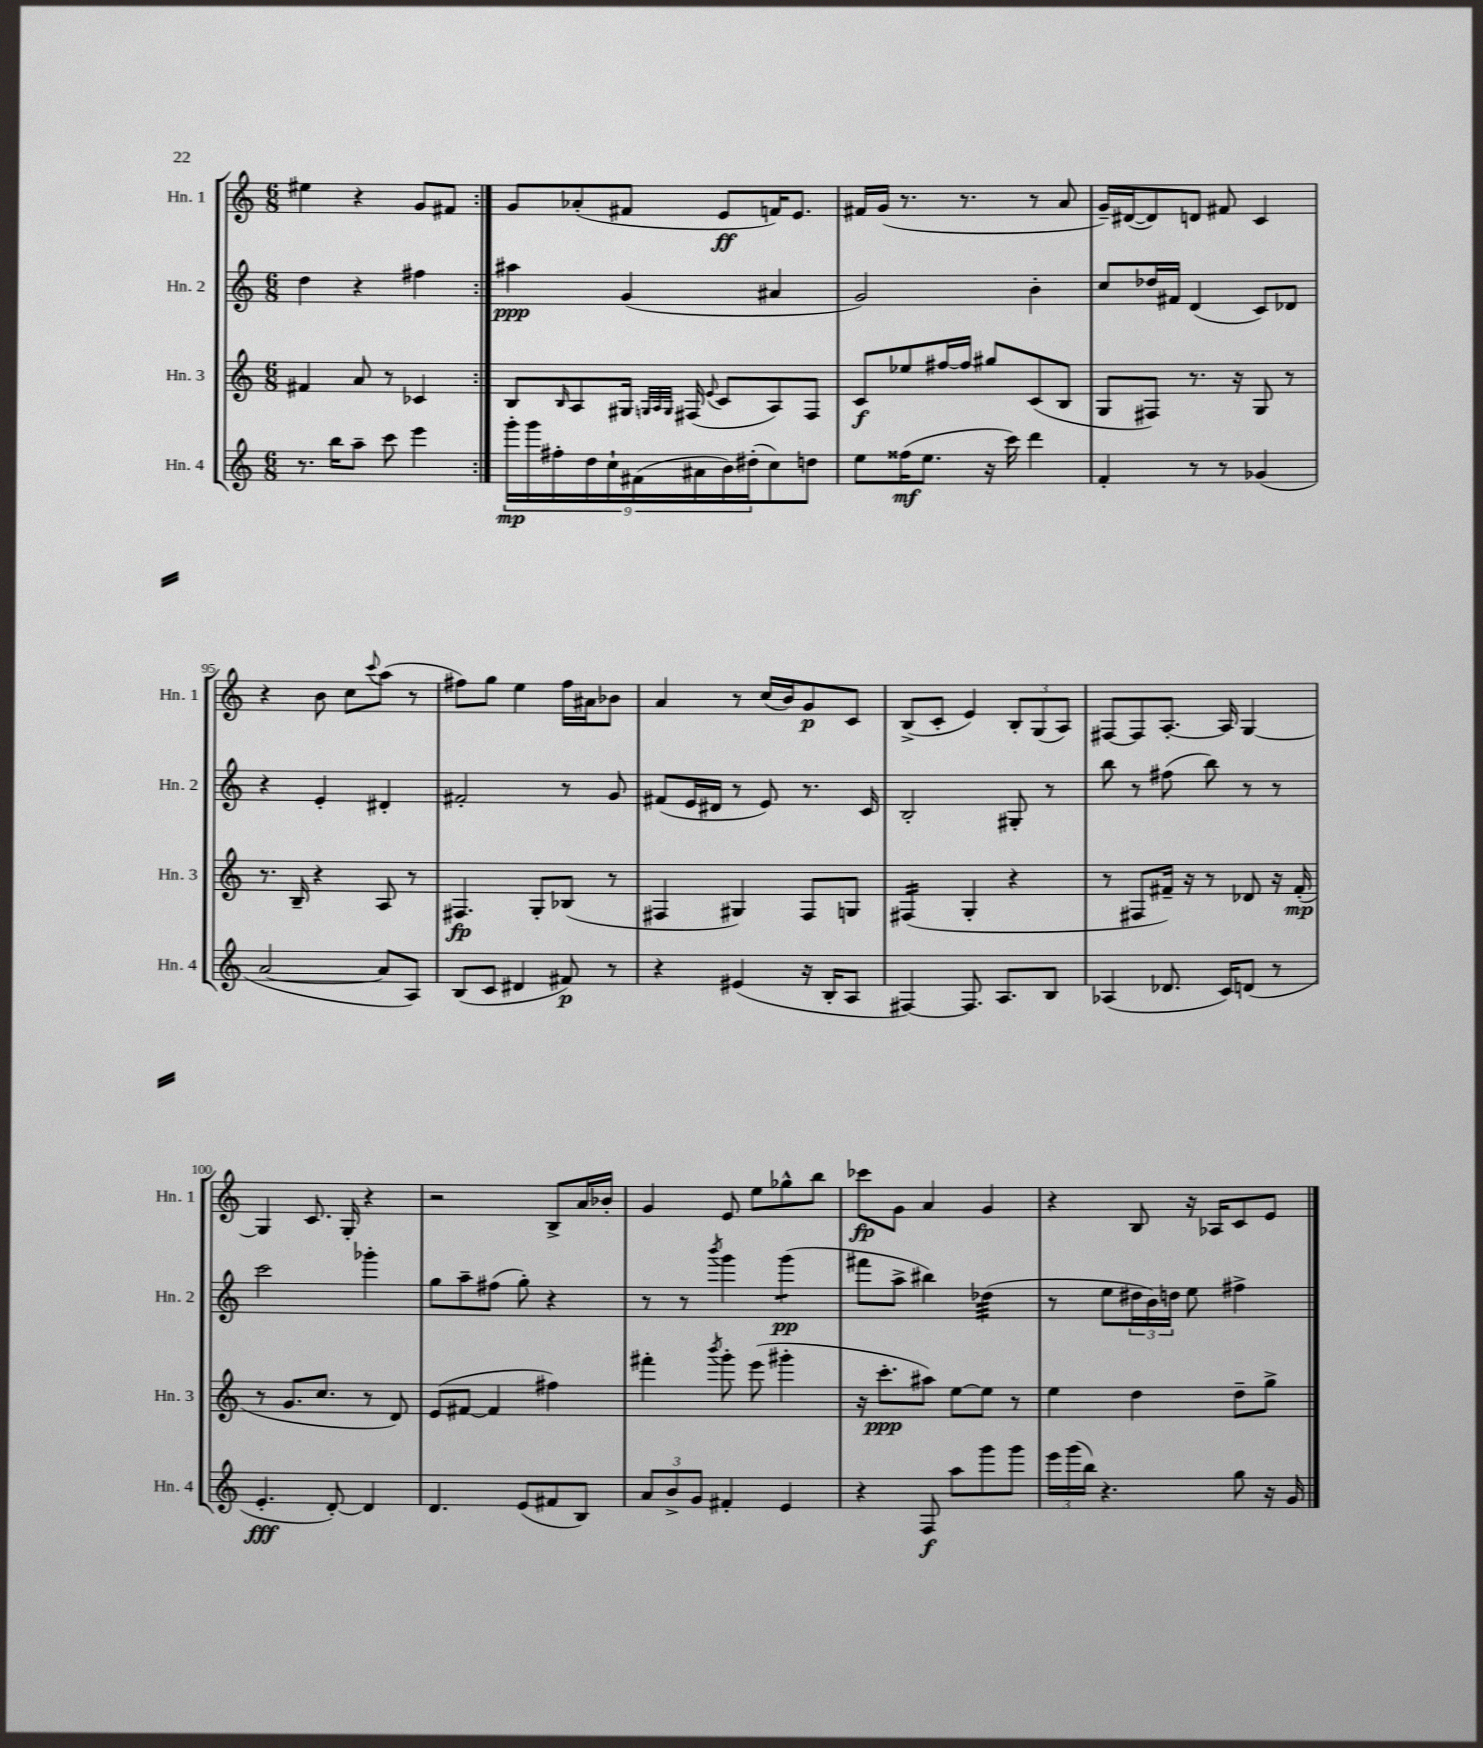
<<
\new StaffGroup <<
\new Staff = "s0" \with { instrumentName = "Hn. 1" shortInstrumentName = "Hn. 1" } {
    \clef treble \key c \major \numericTimeSignature \time 6/8
    \repeat volta 2 { eis''4 r4 g'8 fis'8 | }
    g'8 aes'8-.( fis'8 e'8\ff f'16) e'8. |
    fis'16 g'16( r8. r8. r8 a'8 |
    g'16--) dis'16~( dis'8) d'8 fis'8 c'4 |
    r4 b'8 c''8 \appoggiatura { c'''8 } a''8( r8 |
    fis''8) g''8 e''4 fis''16 ais'16 bes'8 |
    a'4 r8 c''16( b'16) g'8\p c'8 |
    b8->( c'8-. e'4) \tuplet 3/2 { b8-. g8( a8) } |
    fis8~ fis8 a8.~-. a16 g4~ |
    g4 c'8. g16-. r4 |
    r2 b8-> a'16 bes'16-. |
    g'4 e'8 e''8 ges''8-^ b''8 |
    ces'''8\fp g'8 a'4 g'4 |
    r4 b8 r16 aes16 c'8 e'8 \bar "|." |
}
\new Staff = "s1" \with { instrumentName = "Hn. 2" shortInstrumentName = "Hn. 2" } {
    \clef treble \key c \major \numericTimeSignature \time 6/8
    \repeat volta 2 { d''4 r4 fis''4 | }
    ais''4\ppp g'4( ais'4 |
    g'2) b'4-. |
    c''8 des''16 fis'16 d'4( c'8) des'8 |
    r4 e'4-. dis'4-. |
    fis'2-. r8 g'8 |
    fis'8( e'16 dis'16 r8 e'8) r8. c'16 |
    b2-. gis8-. r8 |
    b''8 r8 fis''8( b''8) r8 r8 |
    c'''2 ges'''4-. |
    g''8 a''8-- fis''8( g''8-.) r4 |
    r8 r8 \acciaccatura { b'''8 } g'''4 g'''4:8\pp( |
    fis'''8 a''8-> bis''4) des''4:32( |
    r8 e''8 \tuplet 3/2 { dis''16 b'16) d''16 } e''8 fis''4-> \bar "|." |
}
\new Staff = "s2" \with { instrumentName = "Hn. 3" shortInstrumentName = "Hn. 3" } {
    \clef treble \key c \major \numericTimeSignature \time 6/8
    \repeat volta 2 { fis'4 a'8 r8 ces'4 | }
    b8 \grace { b16 } a8 gis16 \grace { g32 a32 g32 } fis16( \appoggiatura { e'8 } c'8 a8) fis8 |
    c'8\f ees''8 fis''16~ fis''16 gis''8 c'8( b8 |
    g8 fis8) r8. r16 g8 r8 |
    r8. b16-- r4 a8 r8 |
    fis4.\fp g8-. bes8( r8 |
    fis4 gis4) fis8 g8 |
    fis4:16( g4-. r4 |
    r8 fis8 fis'16--) r16 r8 des'8 r16 fis'16-.\mp( |
    r8 g'8. c''8. r8 d'8) |
    e'8( fis'8~ fis'4 fis''4) |
    fis'''4-. \acciaccatura { b'''8 } g'''8-. e'''8( gis'''4-. |
    r16 c'''8.-.\ppp ais''8) e''8~ e''8 r8 |
    e''4 d''4 d''8-- g''8-> \bar "|." |
}
\new Staff = "s3" \with { instrumentName = "Hn. 4" shortInstrumentName = "Hn. 4" } {
    \clef treble \key c \major \numericTimeSignature \time 6/8
    \repeat volta 2 { r8. b''16 a''8-- c'''8 e'''4 | }
    \tuplet 9/8 { g'''16-.\mp g'''16 fis''16-. d''16 c''16-! fis'16( ais'16 b'16) dis''16-.( } c''8) d''8 |
    e''8 fisis''16\mf( e''8. r16 c'''16) d'''4 |
    f'4-. r8 r8 ges'4( |
    a'2~ a'8 a8) |
    b8( c'8 dis'4 fis'8\p) r8 |
    r4 eis'4( r16 b16-. a8 |
    fis4~) fis8. a8. b8 |
    aes4( des'8. c'16) d'8( r8 |
    e'4.-.\fff d'8~-.) d'4 |
    d'4. e'8( fis'8 b8) |
    \tuplet 3/2 { a'8 b'8-> g'8 } fis'4-. e'4 |
    r4 f8\f a''8 g'''8 g'''8 |
    \tuplet 3/2 { e'''16 g'''16( b''16) } r4. g''8 r16 g'16 \bar "|." |
}
>>
>>
\layout { \context { \Score currentBarNumber = #91 \override BarNumber.break-visibility = ##(#f #t #t) barNumberVisibility = #(every-nth-bar-number-visible 5) } }
